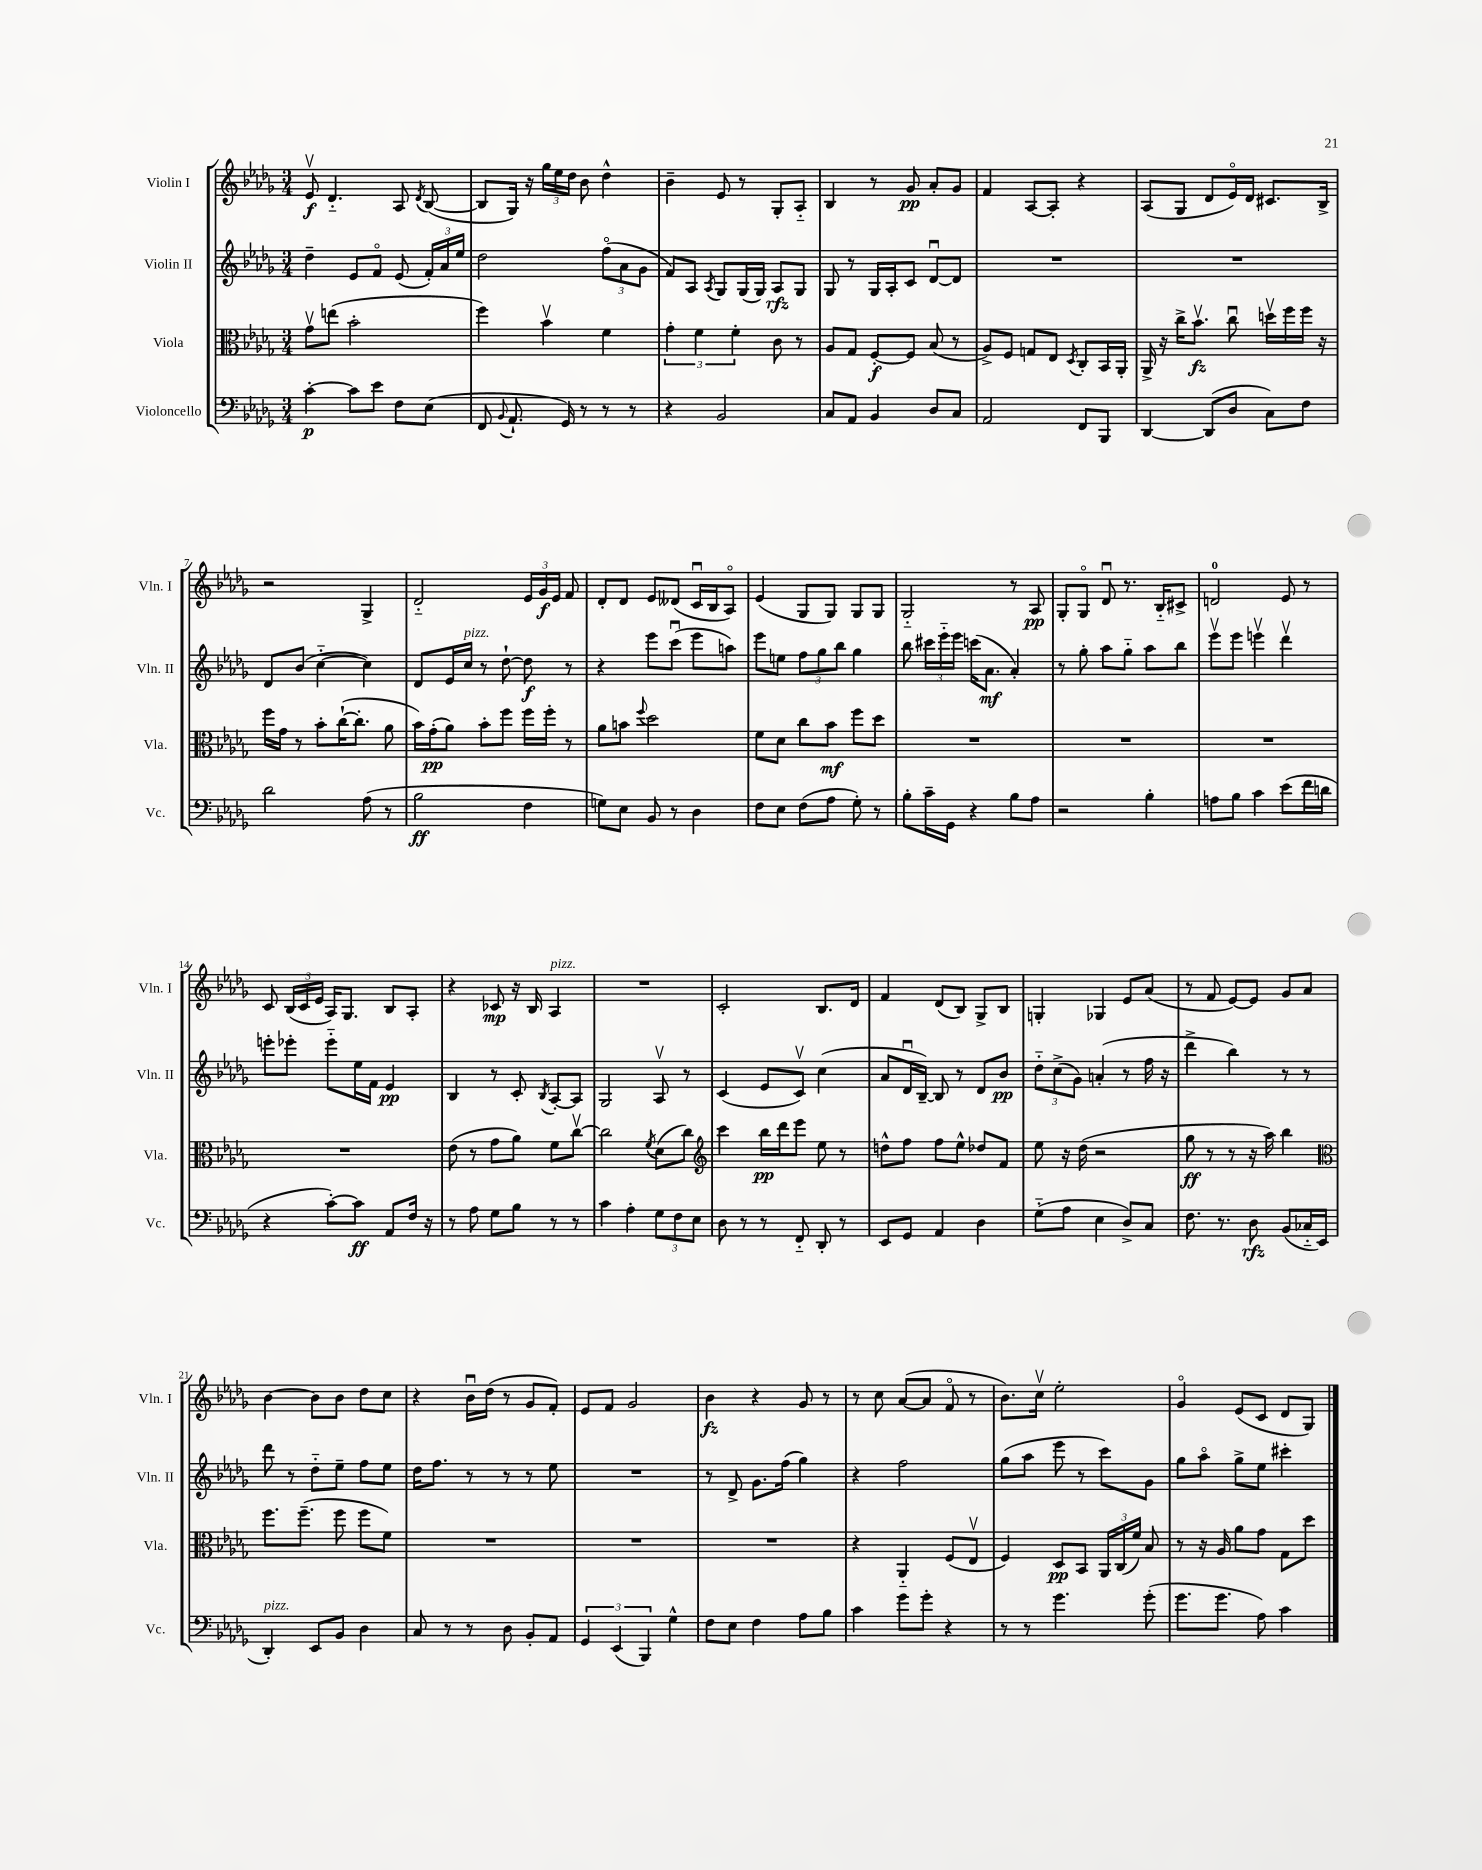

**kern	**kern	**kern	**kern
*staff4	*staff3	*staff2	*staff1
*clefF4	*clefC3	*clefG2	*clefG2
*k[b-e-a-d-g-]	*k[b-e-a-d-g-]	*k[b-e-a-d-g-]	*k[b-e-a-d-g-]
*M3/4	*M3/4	*M3/4	*M3/4
[4c'	8g-v	4dd-~	8e-v
.	(8ee	.	4.d-'~
8c]	2b-'	8e-	.
8e-	.	8fo	.
8F	.	(8e-	8A-
.	.	.	8qd-
(8E-	.	24f')	([8B-
.	.	24a-	.
.	.	24ee-	.
=	=	=	=
8FF	4ff)	2dd-	8B-]
8qqBB-	.	.	.
8.AA-`	.	.	16G-)
.	.	.	16r
.	4b-v	.	24gg-
.	.	.	24ee-
16GG-)	.	.	.
.	.	.	24dd-
8r	.	.	8b-
8r	4f	(12ffo	4dd-^^
.	.	12a-	.
8r	.	.	.
.	.	12g-	.
=	=	=	=
4r	6g-'	8f)	4b-~
.	.	8A-	.
.	6f	.	.
.	.	8qA-	.
2BB-	.	8G-	8e-
.	6f'	.	.
.	.	(16G-	8r
.	.	16G-)	.
.	8c	8A-	8G-'
.	8r	8G-	8A-'~
=	=	=	=
8C	8A-	8G-	4B-
8AA-	8G-	8r	.
4BB-	[8F'	16G-	8r
.	.	16A-'	.
.	8F]	8c	8g-
8D-	(8B-	[8d-u	8a-'
8C	8r	8d-]	8g-
=	=	=	=
2AA-	8A-^)	2.r	4f
.	8F	.	.
.	8G	.	[8A-
.	8E-	.	8A-']
.	8qD-	.	.
8FF	8C'	.	4r
8BBB-	16BB-	.	.
.	16AA-'	.	.
=	=	=	=
[4DD-	16AA-^	2.r	(8A-
.	16r	.	.
.	16cc^	.	8G-
.	8.b-v	.	.
(8DD-]	.	.	8d-
8D-	8ccu	.	16e-o)
.	.	.	16d-
8C)	16ddv	.	8.c#
.	16ff	.	.
8F	16ff	.	.
.	16r	.	16B-^
=	=	=	=
2d-	16ff	8d-	2r
.	16g-	.	.
.	8r	(8b-	.
.	8b-'	[4cc'~	.
.	([16cc`	.	.
.	8.cc']	.	.
(8A-	.	4cc])	4G-^
8r	8a-	.	.
=	=	=	=
2B-	16b-)	8d-	2d-'~
.	(16g-'	.	.
.	8a-)	16e-	.
.	.	16cc	.
.	8b-'	8r	.
.	8ff	[8dd-`	.
4F	16ff	8dd-]	24e-
.	.	.	24g-
.	16ff'	.	.
.	.	.	24e-
.	8r	8r	8f
=	=	=	=
8G)	8a-	4r	8d-'
8E-	8b	.	8d-
.	8qqff	.	.
8BB-	2dd-	8eee-	8e-
8r	.	(8cccu	(8d--
4D-	.	8eee-	16cu
.	.	.	16B-
.	.	8aa)	8A-o)
=	=	=	=
8F	8f	8eee-	(4e-
8E-	8d-	8ee	.
(8F	8cc	12ff	8G-
.	.	12gg-	.
8A-	8b-	.	8G-)
.	.	12bb-	.
8G-')	8ff	4gg-	8G-
8r	8dd-	.	8G-
=	=	=	=
8B-'	2.r	8bb-	2G-'~
16c~	.	24ccc#	.
.	.	24eee-'~	.
16GG-	.	.	.
.	.	24eee-	.
4r	.	(16ccc	.
.	.	8.a-	.
8B-	.	4a-')	8r
8A-	.	.	8A-
=	=	=	=
2r	2.r	8r	8G-'
.	.	8gg-'	8G-o
.	.	8aa-	8d-u
.	.	8gg-'~	8.r
4B-'	.	8aa-	.
.	.	.	16B-'~
.	.	8bb-	8c#^
=	=	=	=
8A	2.r	8eee-v	2d
8B-	.	8eee-	.
4c	.	4eeev	.
(8e-	.	4ddd-v	8e-
16f	.	.	8r
16d	.	.	.
=	=	=	=
4r	2.r	8eee'	8c
.	.	8eee-'	(24B-
.	.	.	24c
.	.	.	24e-
[8c')	.	8eee-'~	16A-)
.	.	.	8.G-
8c]	.	16ee-	.
.	.	16f	.
8AA-	.	4e-	8B-
16F	.	.	8A-'
16r	.	.	.
=	=	=	=
8r	(8e-	4B-	4r
8A-	8r	.	.
8G-	8g-	8r	8c-
8B-	8a-)	8c'	16r
.	.	.	16B-
.	.	8qB-	.
8r	8f	[8A-'	4A-
8r	[8ccv	8A-]	.
=	=	=	=
4c	2cc]	2G-	2.r
4A-'	.	.	.
.	8qf	.	.
12G-	(8d-	8A-v	.
12F	.	.	.
.	8cc)	8r	.
12E-	.	.	.
=	=	=	=
*	*clefG2	*	*
8D-	4ccc	(4c	2c'
8r	.	.	.
8r	16bb-	8e-	.
.	16ddd-	.	.
8FF'~	8eee-	8cv)	.
8DD-'	8ee-	(4cc	8.B-
8r	8r	.	.
.	.	.	16d-
=	=	=	=
8EE-	8dd^^	8a-	4f
8GG-	8ff	16d-u	.
.	.	[16B-~)	.
4AA-	8ff	8B-]	(8d-
.	8ee-^^	8r	8B-)
4D-	8dd-	8d-	8G-^
.	8f	8b-	8B-
=	=	=	=
(8G-'~	8ee-	12dd-'~	4G'
.	.	(12cc^	.
8A-	16r	.	.
.	.	12g-)	.
.	(16dd-	.	.
4E-	2r	(4a'	4G-
8D-^)	.	8r	8e-
8C	.	16ff	(8a-
.	.	16r	.
=	=	=	=
8.F	8gg-	4ddd-^	8r
.	8r	.	8f
8.r	.	.	.
.	8r	4bb-)	[8e-)
8D-	16r	.	8e-]
.	16aa-)	.	.
(8BB-	4bb-	8r	8g-
16C-'~	.	8r	8a-
16EE-	.	.	.
=	=	=	=
*	*clefC3	*	*
4DD-')	8.ff	8ddd-	[4b-
.	.	8r	.
.	(8.ff~	.	.
8EE-	.	8dd-'~	8b-]
8BB-	8ff	8ee-~	8b-
4D-	8ff	8ff	8dd-
.	8f)	8ee-	8cc
=	=	=	=
8C	2.r	16dd-	4r
.	.	8.ff	.
8r	.	.	.
8r	.	8r	16b-u
.	.	.	(16dd-
8D-	.	8r	8r
8BB-'	.	8r	8g-
8AA-	.	8ee-	8f')
=	=	=	=
6GG-	2.r	2.r	8e-
.	.	.	8f
(6EE-	.	.	.
.	.	.	2g-
6BBB-)	.	.	.
4G-^^	.	.	.
=	=	=	=
8F	2.r	8r	4b-
8E-	.	8d-^	.
4F	.	8.g-	4r
.	.	(16ff	.
8A-	.	4gg-)	8g-
8B-	.	.	8r
=	=	=	=
4c	4r	4r	8r
.	.	.	8cc
8g-	4AA-'~	2ff	([8a-
8g-'	.	.	8a-]
4r	(8F	.	8fo
.	8E-v	.	8r
=	=	=	=
8r	4F)	(8gg-	8.b-)
8r	.	8aa-	.
.	.	.	16ccv
4.g-	8D-	8eee-	2ee-'
.	8BB-	8r	.
.	24AA-	8ccc)	.
.	(24C	.	.
.	24f)	.	.
(8g-'	8B-	8g-	.
=	=	=	=
8.g-	8r	8gg-	4g-o
.	16r	8aa-o	.
8.g-	16A-	.	.
.	8a-	8gg-^	(8e-
8A-)	8g-	8ee-	8c
4c	8G-	4ccc#'	8d-
.	8dd-	.	8G-)
==	==	==	==
*-	*-	*-	*-
